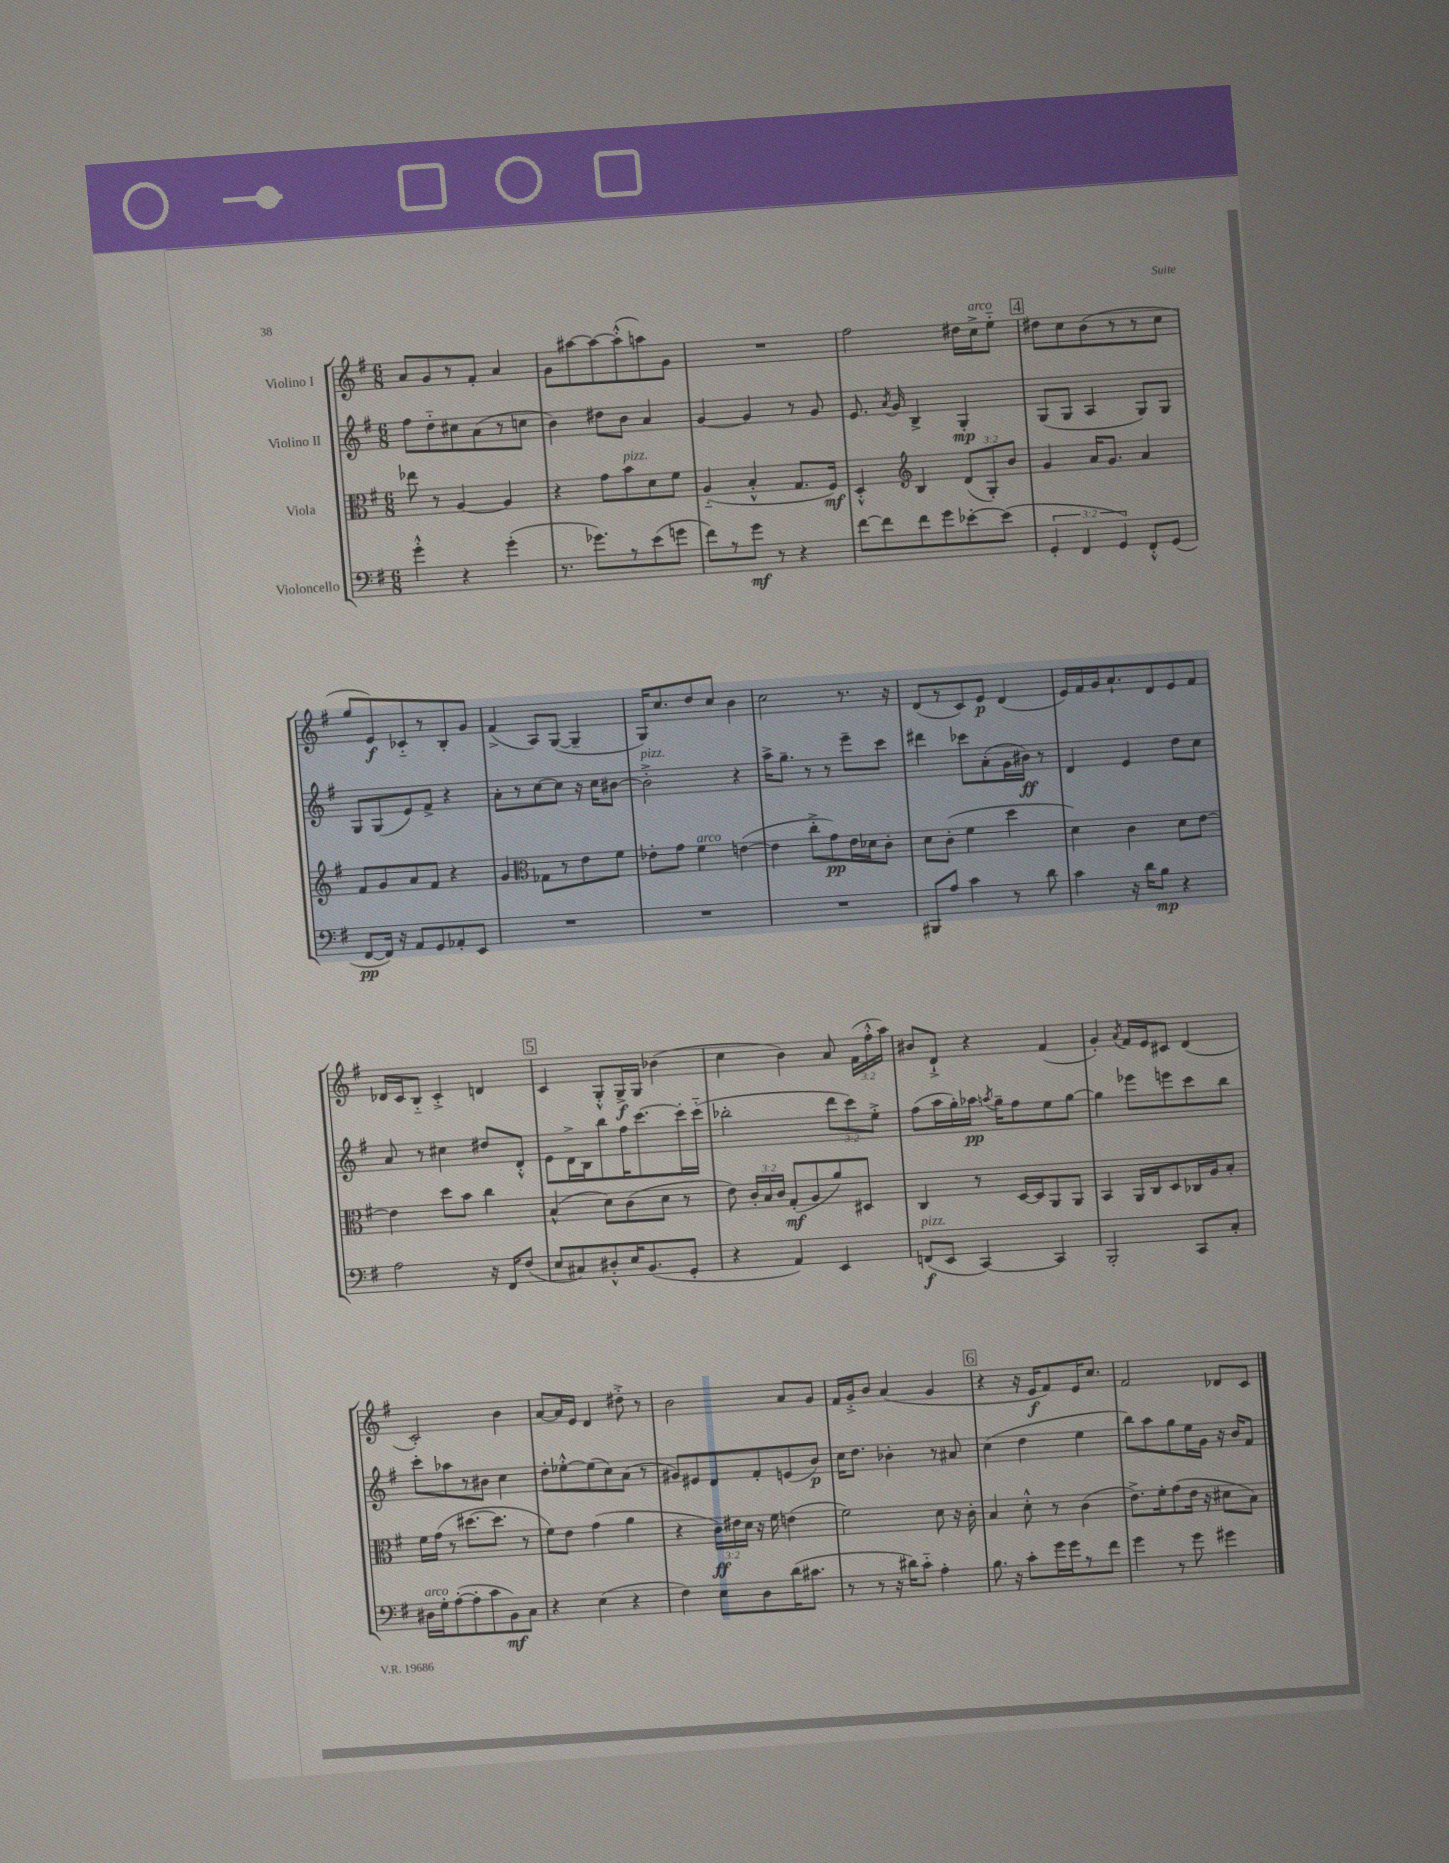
<<
\new StaffGroup <<
\new Staff = "s0" \with { instrumentName = "Violino I" } {
    \clef treble \key g \major \numericTimeSignature \time 6/8 \override Staff.TupletNumber.text = #tuplet-number::calc-fraction-text
    \autoBeamOff a'8[ g'8 r8 fis'8]-. a'4 |
    g'8[ ais''8~ ais''8~ ais''8-.-^( a''8) g'8] |
    R2. |
    fis''2 dis''16[ c''16->^\markup { \italic "arco" } e''8]-_ |
    \mark \markup { \box "4" } dis''8[ c''8 b'8( r8 r8 c''8] |
    g''8[ e'8\f) ces'8-_ r8 b8-. g'8] |
    fis'4->( a8[) g8]~( g4-- |
    g16[) c''8. d''8 c''8] b'4 |
    c''2 r8. r16 |
    d'8[( r8 c'8) e'8]\p d'4( |
    e'16[) fis'16 g'16 a'8.-! d'8 e'8 fis'8] |
    des'16[ c'16 b8]-_ c'4-.-> d'4 |
    \mark \markup { \box "5" } c'4 g8[-.-^ g16->\f g16] bes'4( |
    c''4 b'4) a'8 \tuplet 3/2 { fis'16[( fis''16-.-^ a''16]) } |
    bis'8[ d'8]-!-> r4 fis'4( |
    g'4-.) \acciaccatura { a'8 } fis'16[ e'16 cis'8] d'4( |
    c'2-.) b'4 |
    a'8[~ a'16 e'16] d'4 dis''8-.-> r8 |
    b'2 a'8[ g'8] |
    fis'16[ g'16-.-> b'8] a'4( g'4 |
    \mark \markup { \box "6" } r4 r16 e'16[\f fis'8) e'16 c''8.] |
    fis'2 des'8[ c'8] \bar "|." |
}
\new Staff = "s1" \with { instrumentName = "Violino II" } {
    \clef treble \key g \major \numericTimeSignature \time 6/8 \override Staff.TupletNumber.text = #tuplet-number::calc-fraction-text
    \autoBeamOff fis''8[ d''8-_ cis''8 a'8( r8 c''8] |
    b'4) dis''8[ b'8] a'4 |
    g'4~ g'4 r8 g'8 |
    e'8. \acciaccatura { a'8 } g'16 b4-> g4-.\mp |
    \mark \markup { \box "4" } g8[( g8] a4 g8[) g8] |
    g8[ g8( e'8) fis'8]-> r4 |
    a'8[-. r8 c''8~ c''8] r16 c''16[ bis'8]~ |
    bis'2-.->^\markup { \italic "pizz." } r4 |
    a''16[-> g''8.]-- r8 r8 e'''8[-- c'''8] |
    dis'''4 ces'''8[ a'8-.( g'16 bis'16]\ff) r8 |
    d'4 e'4 d''8[ c''8] |
    a'8 r8 cis''4 dis''8[ d'8]-.-^ |
    \mark \markup { \box "5" } e'8[ d'16-> b16 b''8 fis''16 c'''8.~ c'''16-. c'''16]-_( |
    bes''2-. \tuplet 3/2 { d'''8[ c'''8) e''8]-.-> } |
    fis''8[( a''16 g''16-.) aes''16]\pp \acciaccatura { a''8 } g''16[-- fis''8 e''8 g''8]~ |
    g''4 ees'''8[ e'''8 c'''8 b''8] |
    c'''8[-. aes''8 r8 bis'8] c''4 |
    d''8[-. ees''8~-.-^ ees''8( c''8) a'8]( r8 |
    gis'8[) eis'8 d'8 fis'8-. e'8( b'8]\p) |
    c''16[ d''8.] bes'4-. r8 ais'8 |
    \mark \markup { \box "6" } c''4( d''4 e''4 |
    b''8[) a''8 g''8 e''16 g'16] r16 b'16[ fis'8] \bar "|." |
}
\new Staff = "s2" \with { instrumentName = "Viola" } {
    \clef alto \key g \major \numericTimeSignature \time 6/8 \override Staff.TupletNumber.text = #tuplet-number::calc-fraction-text
    \autoBeamOff ees''8 r8 a4~ a4 |
    r4 g'8[ b'8^\markup { \italic "pizz." } d'8 fis'8] |
    a4-_( b4-.-^ g8.[ fis16]\mf) |
    d4-.-^ \clef treble b4 \tuplet 3/2 { d'8[( g8-.) b'8] } |
    \mark \markup { \box "4" } g'4 a'16[ g'8.] a'4 |
    fis'8[ g'8 a'8 fis'8] r4 |
    g'4 \clef alto ges8[ r8 e'8 fis'8] |
    ees'8[-. g'8] fis'4^\markup { \italic "arco" } e'4~( |
    e'4 c''8[-.-> g'8\pp) e'16 des'16 c'8]-. |
    d'8[ c'8]-.( fis'4 d''4 |
    d'4) c'4 d'8[ e'8]~ |
    e'4 d''8[ b'8] c''4 |
    \mark \markup { \box "5" } b4-^( d'8[) c'8( d'8] r8 |
    e'8) \tuplet 3/2 { c'16[-. b16 c'16] } g8[-.\mf( a8 a'8) dis8] |
    c4 r8 d16[~ d16 a,8 a,8] |
    b,4 a,16[ c16 d8 ces16 a16 b8]-. |
    fis'16[ g'16]( r8 dis''8.[~ dis''8.] r8 |
    fis'8[) e'8] g'4( a'4 |
    r4 \tuplet 3/2 { c'16[\ff) eis'16 d'16] } r16 fis'16 e'4( |
    fis'2) d'8 r16 c'16-. |
    \mark \markup { \box "6" } b4 d'8-.-^ r8 c'4( |
    e'8.[->) fis'16-. g'8( e'16] r16 dis'8[ b8]) \bar "|." |
}
\new Staff = "s3" \with { instrumentName = "Violoncello" } {
    \clef bass \key g \major \numericTimeSignature \time 6/8 \override Staff.TupletNumber.text = #tuplet-number::calc-fraction-text
    \autoBeamOff g'4-.-^ r4 g'4-.( |
    r8. ges'8.[) r8 e'8( g'8] |
    fis'8[) r8 g'8]\mf r8 r4 |
    fis'8[~ fis'8 fis'8 g'8 ees'8~-. ees'8]( |
    \mark \markup { \box "4" } \tuplet 3/2 { g,4-. fis,4 g,4) } fis,8[-.-^ g,8]( |
    fis,8[~\pp fis,16]) r16 a,8[ g,8 aes,8-. e,8] |
    R2. |
    R2. |
    R2. |
    bis,,8[ a8] c'4 r8 d'8 |
    c'4 r16 d'16[ b8]\mp r4 |
    a2 r16 fis,16[ fis8]( |
    \mark \markup { \box "5" } e8[ cis8) dis8-.-^ e16 b,8.( g,8]-. |
    r4 a,4) e,4 |
    f,8[\f^\markup { \italic "pizz." }( e,8] c,4~) c,4 |
    b,,2-. c,8[ c8]-. |
    dis16[^\markup { \italic "arco" } g16-. a8~-.( a8-. c'8 b,8\mf) c8] |
    r4 e4( r4 |
    fis4) e8[ d8 d'16( cis'8.] |
    r8 r8 r16 dis'16[) c'8]-_ a4-. |
    \mark \markup { \box "6" } b8. r16 c'8[-. g'16 g'16 r8 fis'8] |
    g'4 r8 g'8 gis'4 \bar "|." |
}
>>
>>
\layout { \context { \Score \remove "Bar_number_engraver" } }
